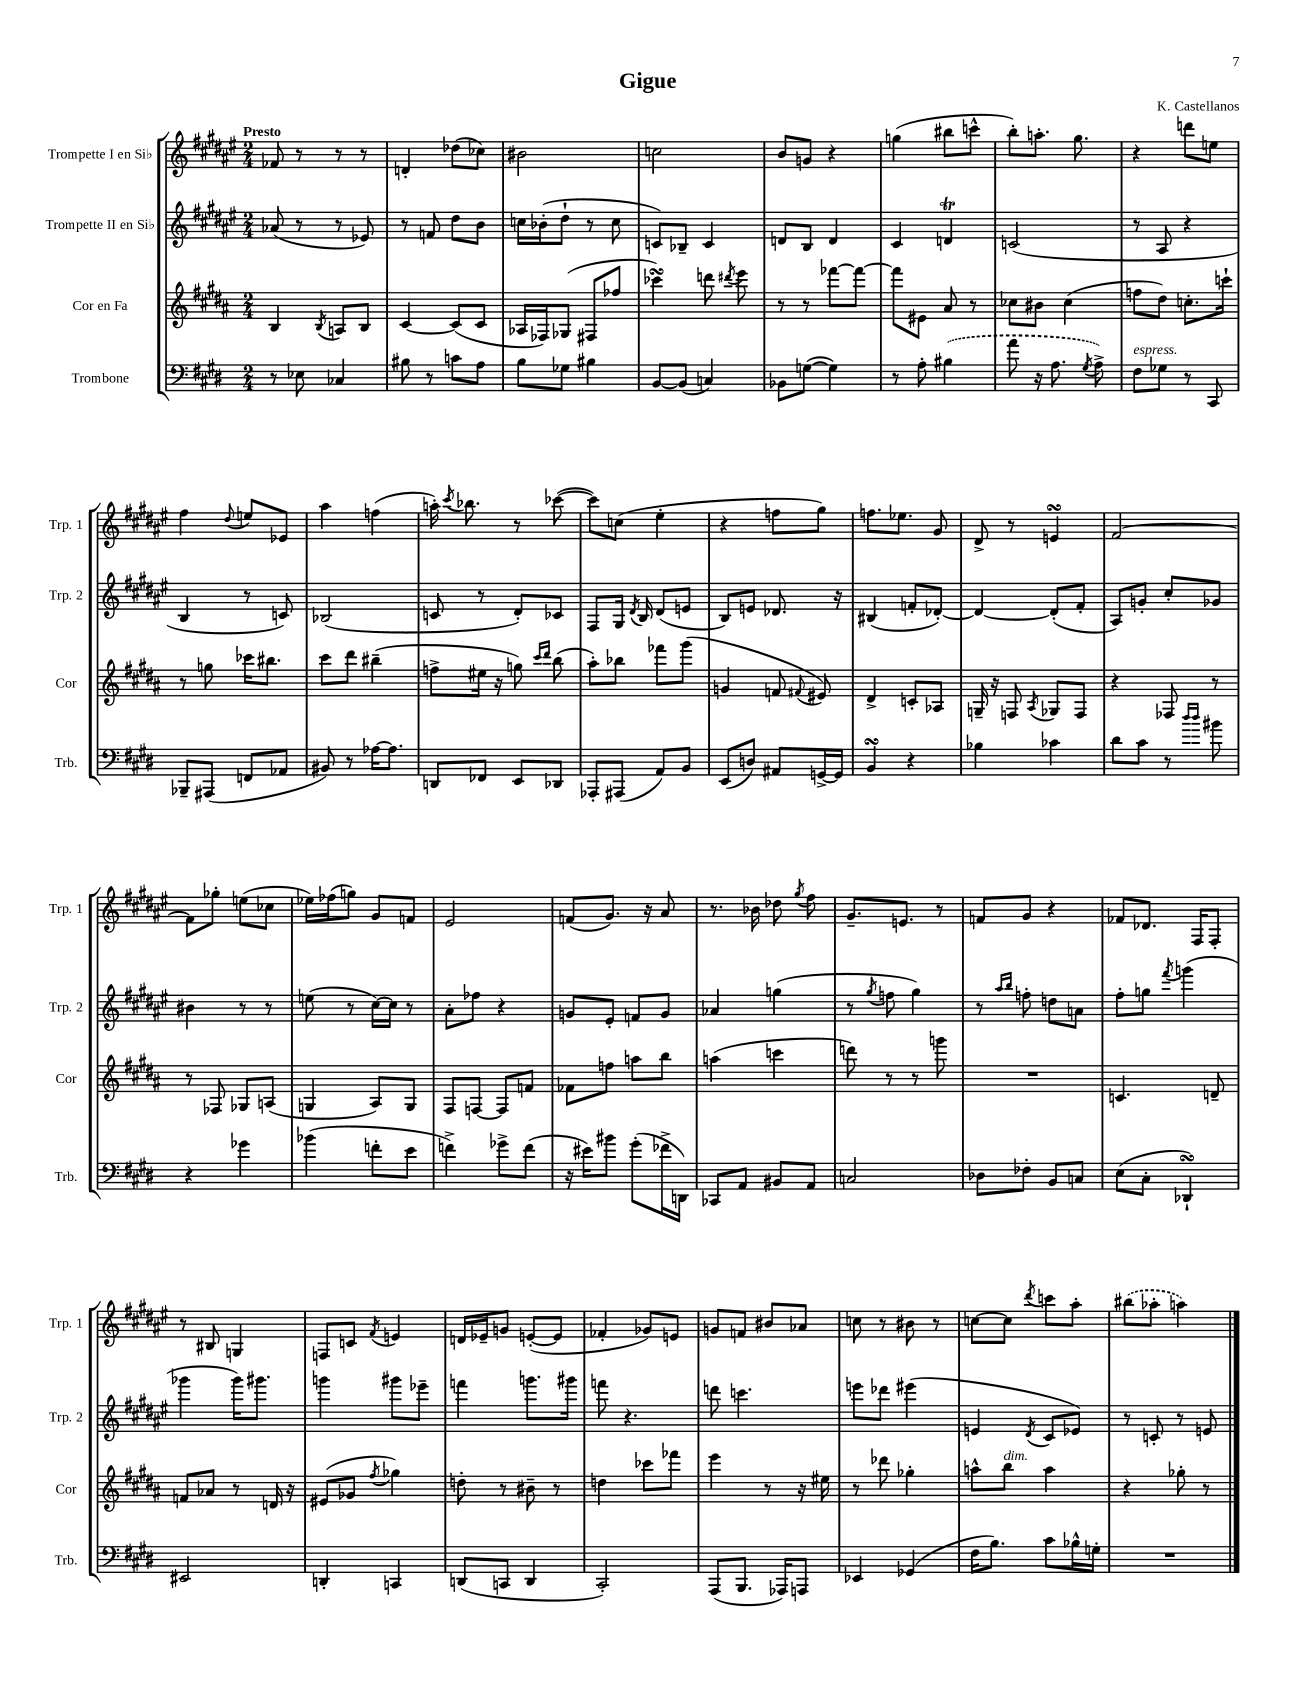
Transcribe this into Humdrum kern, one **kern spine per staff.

**kern	**kern	**kern	**kern
*staff4	*staff3	*staff2	*staff1
*clefF4	*clefG2	*clefG2	*clefG2
*k[f#c#g#d#]	*k[f#c#g#d#a#]	*k[f#c#g#d#a#e#]	*k[f#c#g#d#a#e#]
*M2/4	*M2/4	*M2/4	*M2/4
8r	4B	(8a-	8f-
8E-	.	8r	8r
.	8qB	.	.
4C-	8A	8r	8r
.	8B	8e-)	8r
=	=	=	=
8B#	[4c#	8r	4d'
8r	.	8f	.
8c	(8c#]	8dd#	(8dd-
8A	8c#	8b	8cc-)
=	=	=	=
8B	16A-	16cc	2b#
.	16F-)	(16b-'	.
8G-	(8G-	8dd#`	.
4B#	8F#	8r	.
.	8ff-	8cc	.
=	=	=	=
[8BB	4ccc-)	8c)	2cc
(8BB]	.	8B-~	.
4C)	8ddd	4c	.
.	8qddd#	.	.
.	8eee	.	.
=	=	=	=
8BB-	8r	8d	8b
([8G	8r	8B	8g
4G])	[8fff-	4d	4r
.	8fff-_	.	.
=	=	=	=
8r	8fff-]	4c#	(4gg
8A'	8e#	.	.
(4B#	8a#	4d	8bb#
.	8r	.	8ccc^^
=	=	=	=
8a	8cc-	(2c	8bb')
16r	8b#	.	8.aa'
8.A	.	.	.
.	(4cc-	.	.
.	.	.	8.gg#
8qG#	.	.	.
8A^)	.	.	.
=	=	=	=
8F#	8ff	8r	4r
8G-	8dd#)	8A#	.
8r	8.cc'	4r	8ddd
8CC#	.	.	8ee
.	16ccc`	.	.
=	=	=	=
8BBB-~	8r	4B	4ff#
(8AAA#	8gg	.	.
.	.	.	8qqdd#
8FF	16ccc-	8r	8ee
.	8.bb#	.	.
8AA-	.	8c)	8e-
=	=	=	=
8BB#)	8ccc#	(2B-	4aa#
8r	8ddd#	.	.
[16A-	(4bb#~	.	(4ff
8.A-]	.	.	.
=	=	=	=
8DD	8ff^	8c	16aa')
.	.	.	8qccc#
.	.	.	8.bb-
8FF-	16ee#	8r	.
.	16r	.	.
8EE	8gg)	8d#')	8r
.	16qqccc#	.	.
.	16qqddd#	.	.
8DD-	(8bb	8c-	([8ccc-
=	=	=	=
8AAA-'	8aa#')	8F#	8ccc-])
(8AAA#	8bb-	16G#	(8cc
.	.	8qd#	.
.	.	16B	.
8AA)	8fff-	(8d#	4ee#'
8BB	(8ggg#	8e	.
=	=	=	=
(8EE	4g	8B)	4r
8D)	.	8e	.
8AA#	8f	8.d-	8ff
.	8qqf#	.	.
[16GG^	8e#)	.	8gg#)
16GG]	.	16r	.
=	=	=	=
4BB	4d#^	(4B#	8.ff
.	.	.	8.ee-
4r	8c'	8f'	.
.	8A-	[8d-')	8g#
=	=	=	=
4B-	16G~	4d-_	8d#^
.	16r	.	.
.	8F	.	8r
.	8qA#	.	.
4c-	8G-	(8d-']	4e
.	8F	8f#'	.
=	=	=	=
8d#	4r	8A#)	[2f#
8c#	.	8g'	.
8r	8F-	8cc#'	.
16qqdd#	.	.	.
16qqdd#	.	.	.
8b#	8r	8g-	.
=	=	=	=
4r	8r	4b#	8f#]
.	8F-	.	8gg-'
4g-	8G-	8r	(8ee
.	(8A	8r	8cc-
=	=	=	=
(4b-	4G	(8ee	16ee-)
.	.	.	(16ff-
.	.	8r	8gg)
8f'	8A#)	[16cc#)	8g#
.	.	16cc#]	.
8e	8G	8r	8f
=	=	=	=
4f^)	8F#	8a#'	2e#
.	[8F	8ff-	.
8g-^	8F]	4r	.
(8f	8f	.	.
=	=	=	=
16r	8f-	8g	(8f
16e#)	.	.	.
8b#	8ff	8e#'	8.g#)
(8g#'	8aa	8f	.
.	.	.	16r
16f-^	8bb	8g	8a#
16DD)	.	.	.
=	=	=	=
8CC-	(4aa	4a-	8.r
8AA	.	.	.
.	.	.	16b-
8BB#	4ccc	(4gg	8dd-
.	.	.	8qgg#
8AA	.	.	8ff#
=	=	=	=
2C	8ddd)	8r	8.g#~
.	.	8qgg#	.
.	8r	8ff	.
.	.	.	8.e
.	8r	4gg#)	.
.	8ggg	.	8r
=	=	=	=
8D-	2r	8r	8f
.	.	16qqaa#	.
.	.	16qqbb	.
8F-'	.	8ff'	8g#
8BB	.	8dd	4r
8C	.	8a	.
=	=	=	=
(8E	4.c	8ff#'	8f-
8C#'	.	8gg	8.d-
.	.	8qfff#	.
4DD-`)	.	(4ggg	.
.	.	.	16F#
.	8d~	.	8F#'
=	=	=	=
2EE#	8f	4ggg-	8r
.	8a-	.	8B#
.	8r	16ggg-)	4G
.	.	8.ggg#	.
.	16d	.	.
.	16r	.	.
=	=	=	=
4DD'	(8e#	4ggg	8F
.	8g-	.	8c
.	8qff#	.	8qf#
4CC	4gg-)	8ggg#	4e
.	.	8eee-~	.
=	=	=	=
(8DD	8dd'	4fff	16d
.	.	.	16e-~
8CC	8r	.	8g
4DD	8b#~	8.ggg	([8e'
.	8r	.	8e]
.	.	16ggg#	.
=	=	=	=
2CC#')	4dd	8fff	4f-'
.	.	4.r	.
.	8ccc-	.	8g-)
.	8fff-	.	8e
=	=	=	=
(8AAA	4eee	8ddd	8g
8.BBB	.	4.ccc	8f
.	8r	.	8b#
16AAA-)	.	.	.
8AAA	16r	.	8a-
.	16ee#	.	.
=	=	=	=
4EE-	8r	8eee	8cc
.	8ddd-	8ddd-	8r
(4GG-	4gg-'	(4eee#	8b#
.	.	.	8r
=	=	=	=
16F#	8aa^^	4e	[8cc
8.B)	.	.	.
.	8bb	.	8cc]
.	.	8qd#	8qddd#
8c#	4aa	8c#	8ccc
16B-^^	.	8e-)	8aa#'
16G'	.	.	.
=	=	=	=
2r	4r	8r	(8bb#
.	.	8c'	8aa-'
.	8gg-'	8r	4aa)
.	8r	8e	.
==	==	==	==
*-	*-	*-	*-
